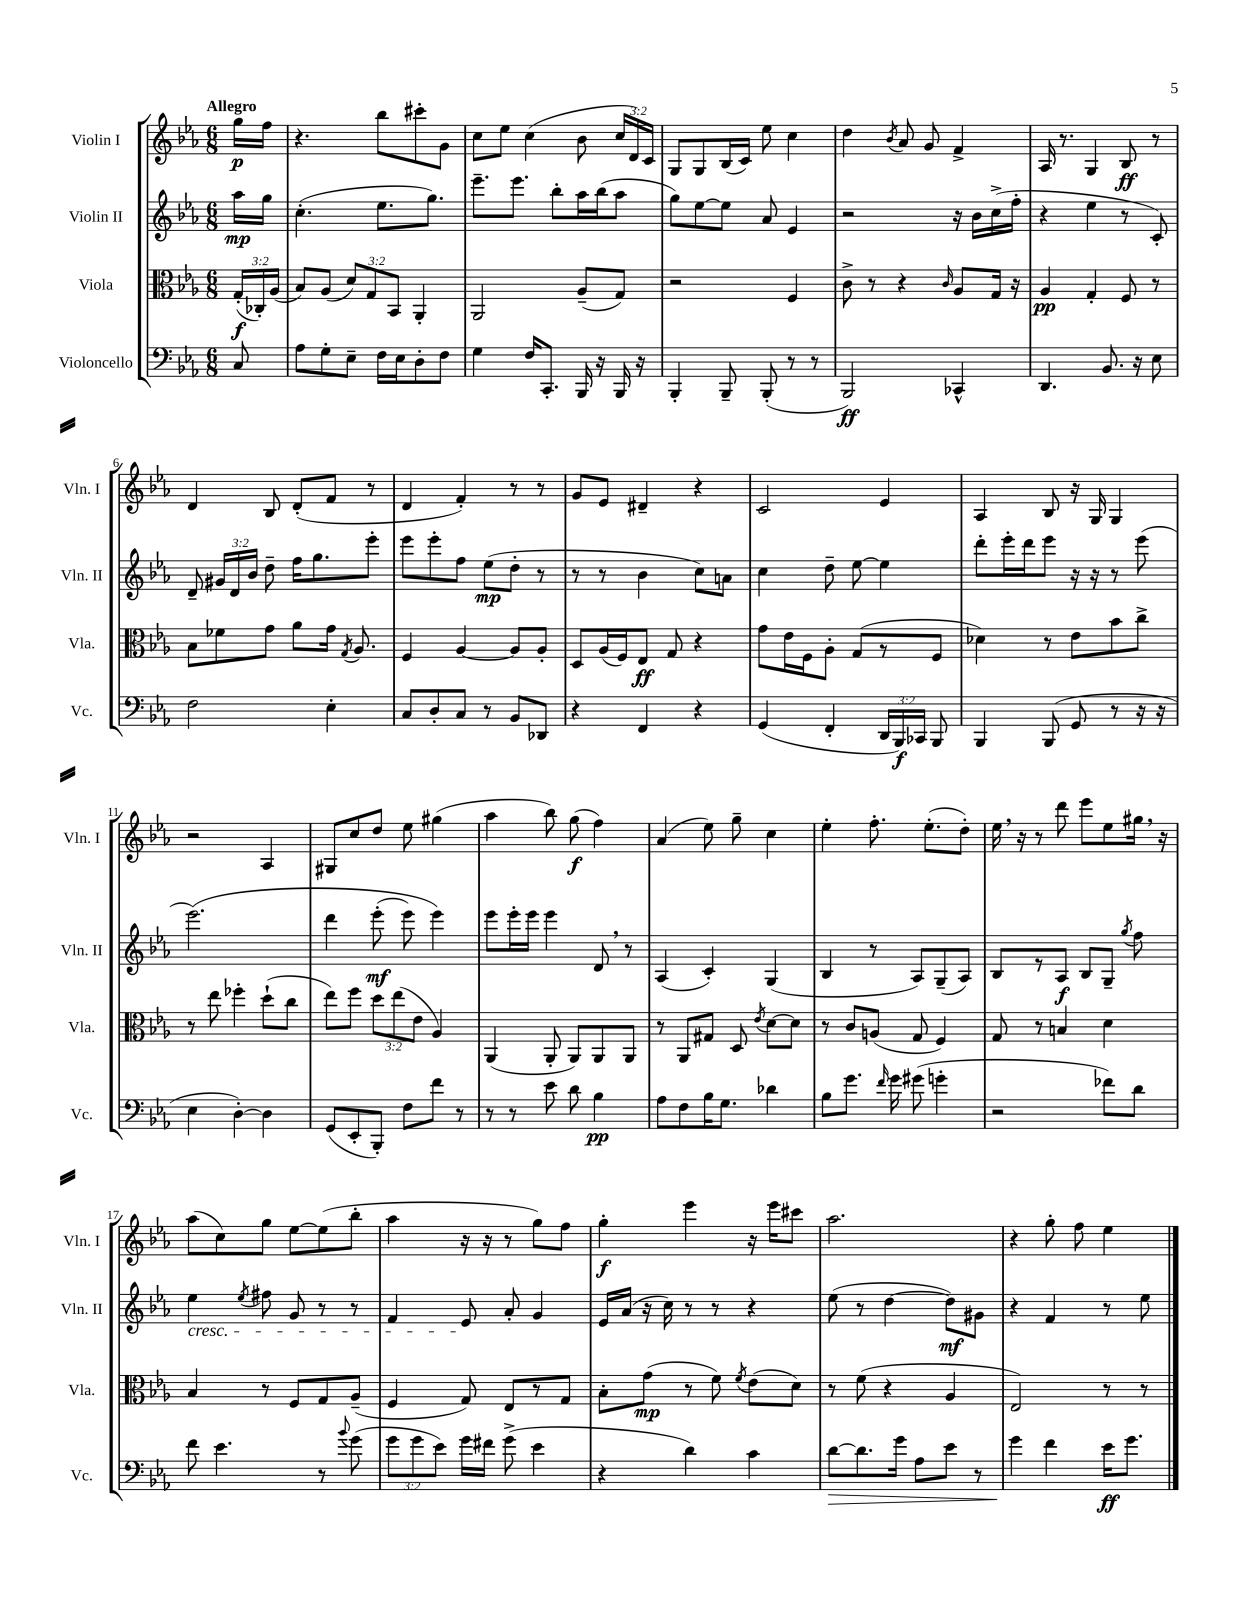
<<
\new StaffGroup <<
\new Staff = "s0" \with { instrumentName = "Violin I" shortInstrumentName = "Vln. I" } {
    \clef treble \key ees \major \numericTimeSignature \time 6/8 \override Staff.TupletNumber.text = #tuplet-number::calc-fraction-text \partial 8 \tempo "Allegro"
    \autoBeamOff g''16[\p f''16] |
    r4. bes''8[ cis'''8-. g'8] |
    c''8[ ees''8] c''4( bes'8 \tuplet 3/2 { c''16[ d'16) c'16] } |
    g8[ g8 bes16( c'16]) ees''8 c''4 |
    d''4 \acciaccatura { bes'8 } aes'8 g'8 f'4-> |
    aes16 r8. g4 bes8\ff r8 |
    d'4 bes8 d'8[-.( f'8] r8 |
    d'4 f'4-.) r8 r8 |
    g'8[ ees'8] dis'4-- r4 |
    c'2 ees'4 |
    aes4 bes8 r16 g16 g4 |
    r2 aes4 |
    gis8[ c''8 d''8] ees''8 gis''4( |
    aes''4 bes''8) g''8\f( f''4) |
    aes'4( ees''8) g''8-- c''4 |
    ees''4-. f''8.-. ees''8.[-.( d''8]-.) |
    ees''16 \breathe r16 r8 d'''8 ees'''8[ ees''8 gis''16] \breathe r16 |
    aes''8[( c''8) g''8] ees''8[~ ees''8( bes''8]-. |
    aes''4 r16 r16 r8 g''8[) f''8] |
    g''4-.\f ees'''4 r16 ees'''16[ cis'''8] |
    aes''2. |
    r4 g''8-. f''8 ees''4 \bar "|." |
}
\new Staff = "s1" \with { instrumentName = "Violin II" shortInstrumentName = "Vln. II" } {
    \clef treble \key ees \major \numericTimeSignature \time 6/8 \override Staff.TupletNumber.text = #tuplet-number::calc-fraction-text \partial 8
    \autoBeamOff aes''16[\mp g''16] |
    c''4.-.( ees''8.[ g''8.]) |
    ees'''8.[-- ees'''8.] bes''8[-. aes''16 bes''16( aes''8] |
    g''8[) ees''8~ ees''8] aes'8 ees'4 |
    r2 r16 bes'16[ c''16->( f''16]-. |
    r4 ees''4 r8 c'8-.) |
    d'8-- \tuplet 3/2 { gis'16[ d'16 bes'16] } d''8-- f''16[ g''8. ees'''8]-. |
    ees'''8[ ees'''8-. f''8] ees''8[\mp( d''8]-. r8 |
    r8 r8 bes'4 c''8[) a'8] |
    c''4 d''8-- ees''8~ ees''4 |
    d'''8[-. ees'''16-. d'''16 ees'''8] r16 r16 r8 ees'''8( |
    ees'''2.)\( |
    d'''4 ees'''8-.\mf( ees'''8) ees'''4\) |
    ees'''8[ ees'''16-. ees'''16] ees'''4 d'8 \breathe r8 |
    aes4( c'4-.) g4( |
    bes4 r8 aes8[) g8--( aes8]) |
    bes8[ r8 aes8]\f bes8[ g8]-- \acciaccatura { g''8 } f''8 |
    ees''4\cresc \acciaccatura { ees''8 } fis''8 g'8 r8 r8 |
    f'4 ees'8\! aes'8-. g'4 |
    ees'16[ aes'16]( r16 c''16) r8 r8 r4 |
    ees''8( r8 d''4~ d''8[\mf) gis'8] |
    r4 f'4 r8 ees''8 \bar "|." |
}
\new Staff = "s2" \with { instrumentName = "Viola" shortInstrumentName = "Vla." } {
    \clef alto \key ees \major \numericTimeSignature \time 6/8 \override Staff.TupletNumber.text = #tuplet-number::calc-fraction-text \partial 8
    \autoBeamOff \tuplet 3/2 { g16[-.\f( ces16-.) aes16]( } |
    bes8[) aes8]( \tuplet 3/2 { d'8[) g8 bes,8] } aes,4-. |
    aes,2 aes8[--( g8]) |
    r2 f4 |
    c'8-> r8 r4 \grace { c'16 } aes8[ g16] r16 |
    aes4\pp g4-. f8 r8 |
    bes8[ fes'8 g'8] aes'8[ g'16] \acciaccatura { g8 } aes8. |
    f4 aes4~ aes8[ aes8]-. |
    d8[ aes16( f16) ees8]\ff g8 r4 |
    g'8[ ees'16 f16 aes8]-. g8[( r8 f8] |
    des'4) r8 ees'8[ bes'8 c''8]-> |
    r8 ees''8 fes''4-. d''8[-!( c''8] |
    ees''8[) f''8] \tuplet 3/2 { d''8[ ees''8( ees'8] } aes4) |
    aes,4( aes,8-. aes,8[) aes,8 aes,8] |
    r8 aes,8[ gis8] d8 \acciaccatura { ees'8 } d'8[~ d'8] |
    r8 c'8[ a8]( g8 f4) |
    g8 r8 b4 d'4 |
    bes4 r8 f8[ g8 aes8]--( |
    f4 g8) ees8[ r8 g8] |
    bes8[-. g'8]\mp( r8 f'8) \acciaccatura { f'8 } ees'8[( d'8]) |
    r8 f'8( r4 aes4 |
    ees2) r8 r8 \bar "|." |
}
\new Staff = "s3" \with { instrumentName = "Violoncello" shortInstrumentName = "Vc." } {
    \clef bass \key ees \major \numericTimeSignature \time 6/8 \override Staff.TupletNumber.text = #tuplet-number::calc-fraction-text \partial 8
    \autoBeamOff c8 |
    aes8[ g8-. ees8]-- f16[ ees16 d8-. f8] |
    g4 f16[ c,8.]-. bes,,16 r16 bes,,16 r16 |
    bes,,4-. bes,,8-- bes,,8-.( r8 r8 |
    bes,,2\ff) ces,4-^ |
    d,4. bes,8. r16 ees8 |
    f2 ees4-. |
    c8[ d8-. c8] r8 bes,8[ des,8] |
    r4 f,4 r4 |
    g,4( f,4-. \tuplet 3/2 { d,16[ bes,,16\f) ces,16] } bes,,8 |
    bes,,4 bes,,8( g,8 r8 r16 r16 |
    ees4 d4~-.) d4 |
    g,8[( ees,8-. bes,,8]-.) f8[ f'8] r8 |
    r8 r8 ees'8 d'8 bes4\pp |
    aes8[ f8 bes16 g8.] des'4 |
    bes8[ g'8.] \grace { f'16 } g'16 gis'8( g'4-. |
    r2 fes'8[) d'8] |
    f'8 ees'4. r8 \appoggiatura { bes'8 } g'8( |
    \tuplet 3/2 { g'8[ g'8 ees'8]) } g'16[ fis'16] g'8->( ees'4 |
    r4 d'4) c'4 |
    d'8[~\> d'8. g'16] aes8[ ees'8] r8 |
    g'4\! f'4 ees'16[\ff g'8.] \bar "|." |
}
>>
>>
